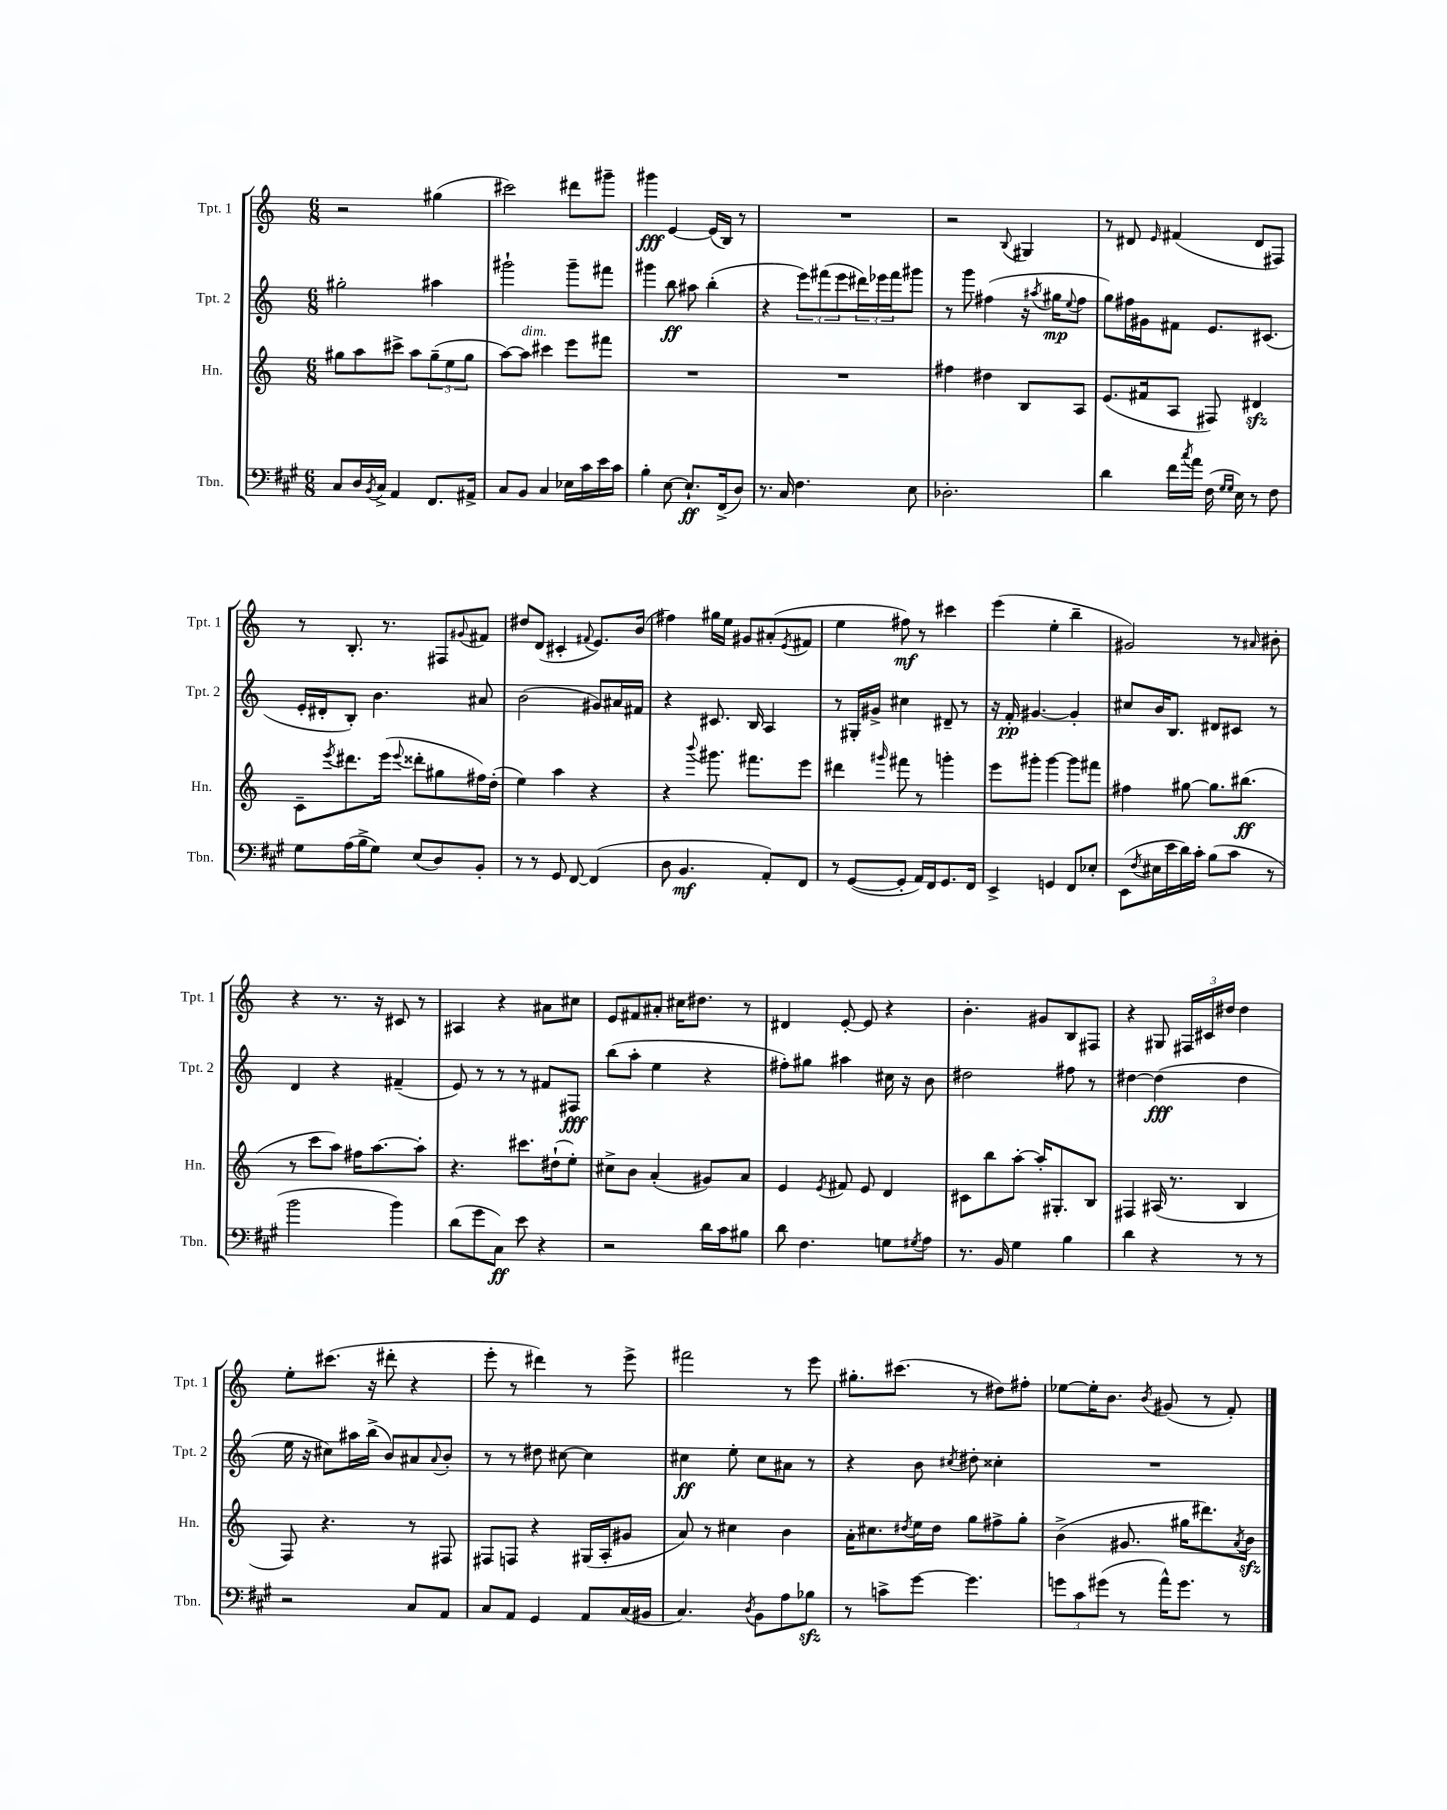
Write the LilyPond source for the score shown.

<<
\new StaffGroup <<
\new Staff = "s0" \with { instrumentName = "Tpt. 1" shortInstrumentName = "Tpt. 1" } {
    \clef treble \key c \major \numericTimeSignature \time 6/8
    r2 gis''4( |
    cis'''2) dis'''8 gis'''8-- |
    gis'''4\fff e'4~ e'16( b16) r8 |
    R2. |
    r2 \appoggiatura { b8 } gis4 |
    r8 dis'8 \grace { e'16 } fis'4( dis'8 fis8) |
    r8 b8.-. r8. fis8 \appoggiatura { gis'8 } fis'8 |
    dis''8 d'8( cis'4-. \appoggiatura { fis'8 } e'8.) b'16( |
    fis''4) gis''16 e''16 gis'8 ais'8-.( \acciaccatura { e'8 } fis'8 |
    e''4 fis''8\mf) r8 cis'''4 |
    e'''4( e''4-. b''4-- |
    gis'2) r8 \grace { ais'16 } bis'8-. |
    r4 r8. r16 cis'8 r8 |
    ais4 r4 ais'8 cis''8 |
    e'8 fis'8 ais'8-. cis''16 dis''8. r8 |
    dis'4 e'8~-. e'8 r4 |
    b'4.-. gis'8 b8 fis8 |
    r4 gis8 \tuplet 3/2 { fis16 cis'16 dis''16 } dis''4 |
    e''8-. cis'''8.( r16 dis'''8-. r4 |
    e'''8-. r8 dis'''4) r8 e'''8-> |
    fis'''2 r8 e'''8 |
    gis''8.-. cis'''8.( r8 dis''8) fis''8-. |
    ees''8~ ees''16-. b'8. \acciaccatura { b'8 } gis'8( r8 f'8-.) \bar "|." |
}
\new Staff = "s1" \with { instrumentName = "Tpt. 2" shortInstrumentName = "Tpt. 2" } {
    \clef treble \key c \major \numericTimeSignature \time 6/8
    gis''2-. ais''4 |
    gis'''2-! gis'''8-- fis'''8 |
    gis'''4 b''8\ff ais''8 b''4-.( |
    r4 \tuplet 3/2 { e'''8) fis'''8( e'''8 } \tuplet 3/2 { dis'''16) ees'''16 fis'''16 } gis'''8 |
    r8 g'''8 fis''4( r16 \acciaccatura { ais''8 } gis''16\mp \appoggiatura { e''8 } fis''8 |
    g''8) fis''16 gis'16 fis'8 e'8. cis'8.( |
    e'16-. dis'16-. b8-.) b'4. ais'8 |
    b'2( gis'8) ais'16 fis'16 |
    r4 cis'8. b16 a4 |
    r8 gis16-. gis'16-> cis''4 dis'8-- r8 |
    r16 f'16-.\pp gis'4.~ gis'4-. |
    cis''8 b'16 b8. dis'8 cis'8 r8 |
    d'4 r4 fis'4--( |
    e'8) r8 r8 r8 fis'8 fis8\fff |
    b''8( a''8-. e''4 r4 |
    fis''8-.) gis''8 ais''4 cis''16 r16 b'8 |
    dis''2 fis''8 r8 |
    dis''4~ dis''4\fff( dis''4 |
    e''16 r16 cis''8) ais''16 b''16->( b'8) ais'8 \appoggiatura { ais'8 } b'8-. |
    r8 r8 dis''8 cis''8~ cis''4 |
    cis''4\ff e''8-. cis''8 ais'8 r8 |
    r4 b'8 \acciaccatura { cis''8 } dis''8-. cisis''4-. |
    R2. \bar "|." |
}
\new Staff = "s2" \with { instrumentName = "Hn." shortInstrumentName = "Hn." } {
    \clef treble \key c \major \numericTimeSignature \time 6/8
    gis''8 a''8 cis'''8-> a''8 \tuplet 3/2 { gis''8--( e''8 gis''8 } |
    a''8~) a''8^\markup { \italic "dim." } cis'''4 e'''8 fis'''8 |
    R2. |
    R2. |
    fis''4 dis''4 b8 a8 |
    e'8.( fis'16 a8 fis8) dis'4\sfz |
    c'8-- \acciaccatura { e'''8 } dis'''8. e'''16( \appoggiatura { e'''8 } disis'''8-. gis''8 fis''16) d''16-.( |
    e''4) a''4 r4 |
    r4 \appoggiatura { b'''8 } gis'''8. fis'''8. e'''8 |
    dis'''4 \grace { gis'''16 } fis'''8 r8 g'''4-. |
    e'''8 gis'''8-. gis'''4~ gis'''8 fis'''8 |
    fis''4 gis''8~ gis''8. bis''8.\ff( |
    r8 c'''8 a''8) fis''16 a''8.~ a''8-. |
    r4. cis'''8. dis''16-!( e''8-.) |
    cis''8-> b'8 a'4-.( gis'8) a'8 |
    e'4 \acciaccatura { e'8 } fis'8 e'8 d'4 |
    cis'8 b''8 a''8~-. a''16-. gis8.-. b8 |
    fis4 ais16( r8. b4 |
    f8) r4. r8 fis8 |
    fis8 f8 r4 gis16( a16-. gis'8 |
    a'8) r8 cis''4 b'4 |
    a'16-. cis''8. \acciaccatura { dis''8 } e''16 dis''16 g''8 fis''8-> g''8-. |
    b'4->( gis'8. gis''16 dis'''8.) \acciaccatura { a'8 } b'16\sfz \bar "|." |
}
\new Staff = "s3" \with { instrumentName = "Tbn." shortInstrumentName = "Tbn." } {
    \clef bass \key a \major \numericTimeSignature \time 6/8
    cis8 d16 \acciaccatura { b,8 } cis16-> a,4 fis,8. ais,16-> |
    cis8 b,8 cis4 ees16 cis'16 e'16 cis'16 |
    b4-. e8~ e8.-!\ff fis,16->( d8) |
    r8. cis16 fis4. e8 |
    des2.-. |
    d'4 fis'16 \acciaccatura { cis''8 } a'16 fis16( \grace { gis16 gis16 } e16) r8 fis8 |
    gis8 a16( b16-> gis8) e8( d8) b,8-. |
    r8 r8 gis,8 fis,8~ fis,4( |
    d8 b,4.\mf a,8-.) fis,8 |
    r8 gis,8~( gis,8-. a,16) fis,16 gis,8. fis,16 |
    e,4-> g,4 fis,8 ees8-. |
    e,8( \acciaccatura { fis8 } eis16 e'16 d'16) cis'16-. b8( cis'8 r8 |
    b'2 b'4) |
    d'8( gis'8 cis8\ff) e'8 r4 |
    r2 d'16 cis'16 bis8 |
    d'8 fis4. g8 \acciaccatura { gis8 } a8 |
    r8. b,16 gis4 b4 |
    d'4 r4 r8 r8 |
    r2 cis8 a,8 |
    cis8 a,8 gis,4 a,8 cis16( bis,16 |
    cis4.) \acciaccatura { d8 } b,8 a8 bes8\sfz |
    r8 c'8-> gis'8~ gis'4. |
    \tuplet 3/2 { g'8 cis'8 gis'8( } r8 a'16-^) gis'8. r8 \bar "|." |
}
>>
>>
\layout { \context { \Score \remove "Bar_number_engraver" } }
